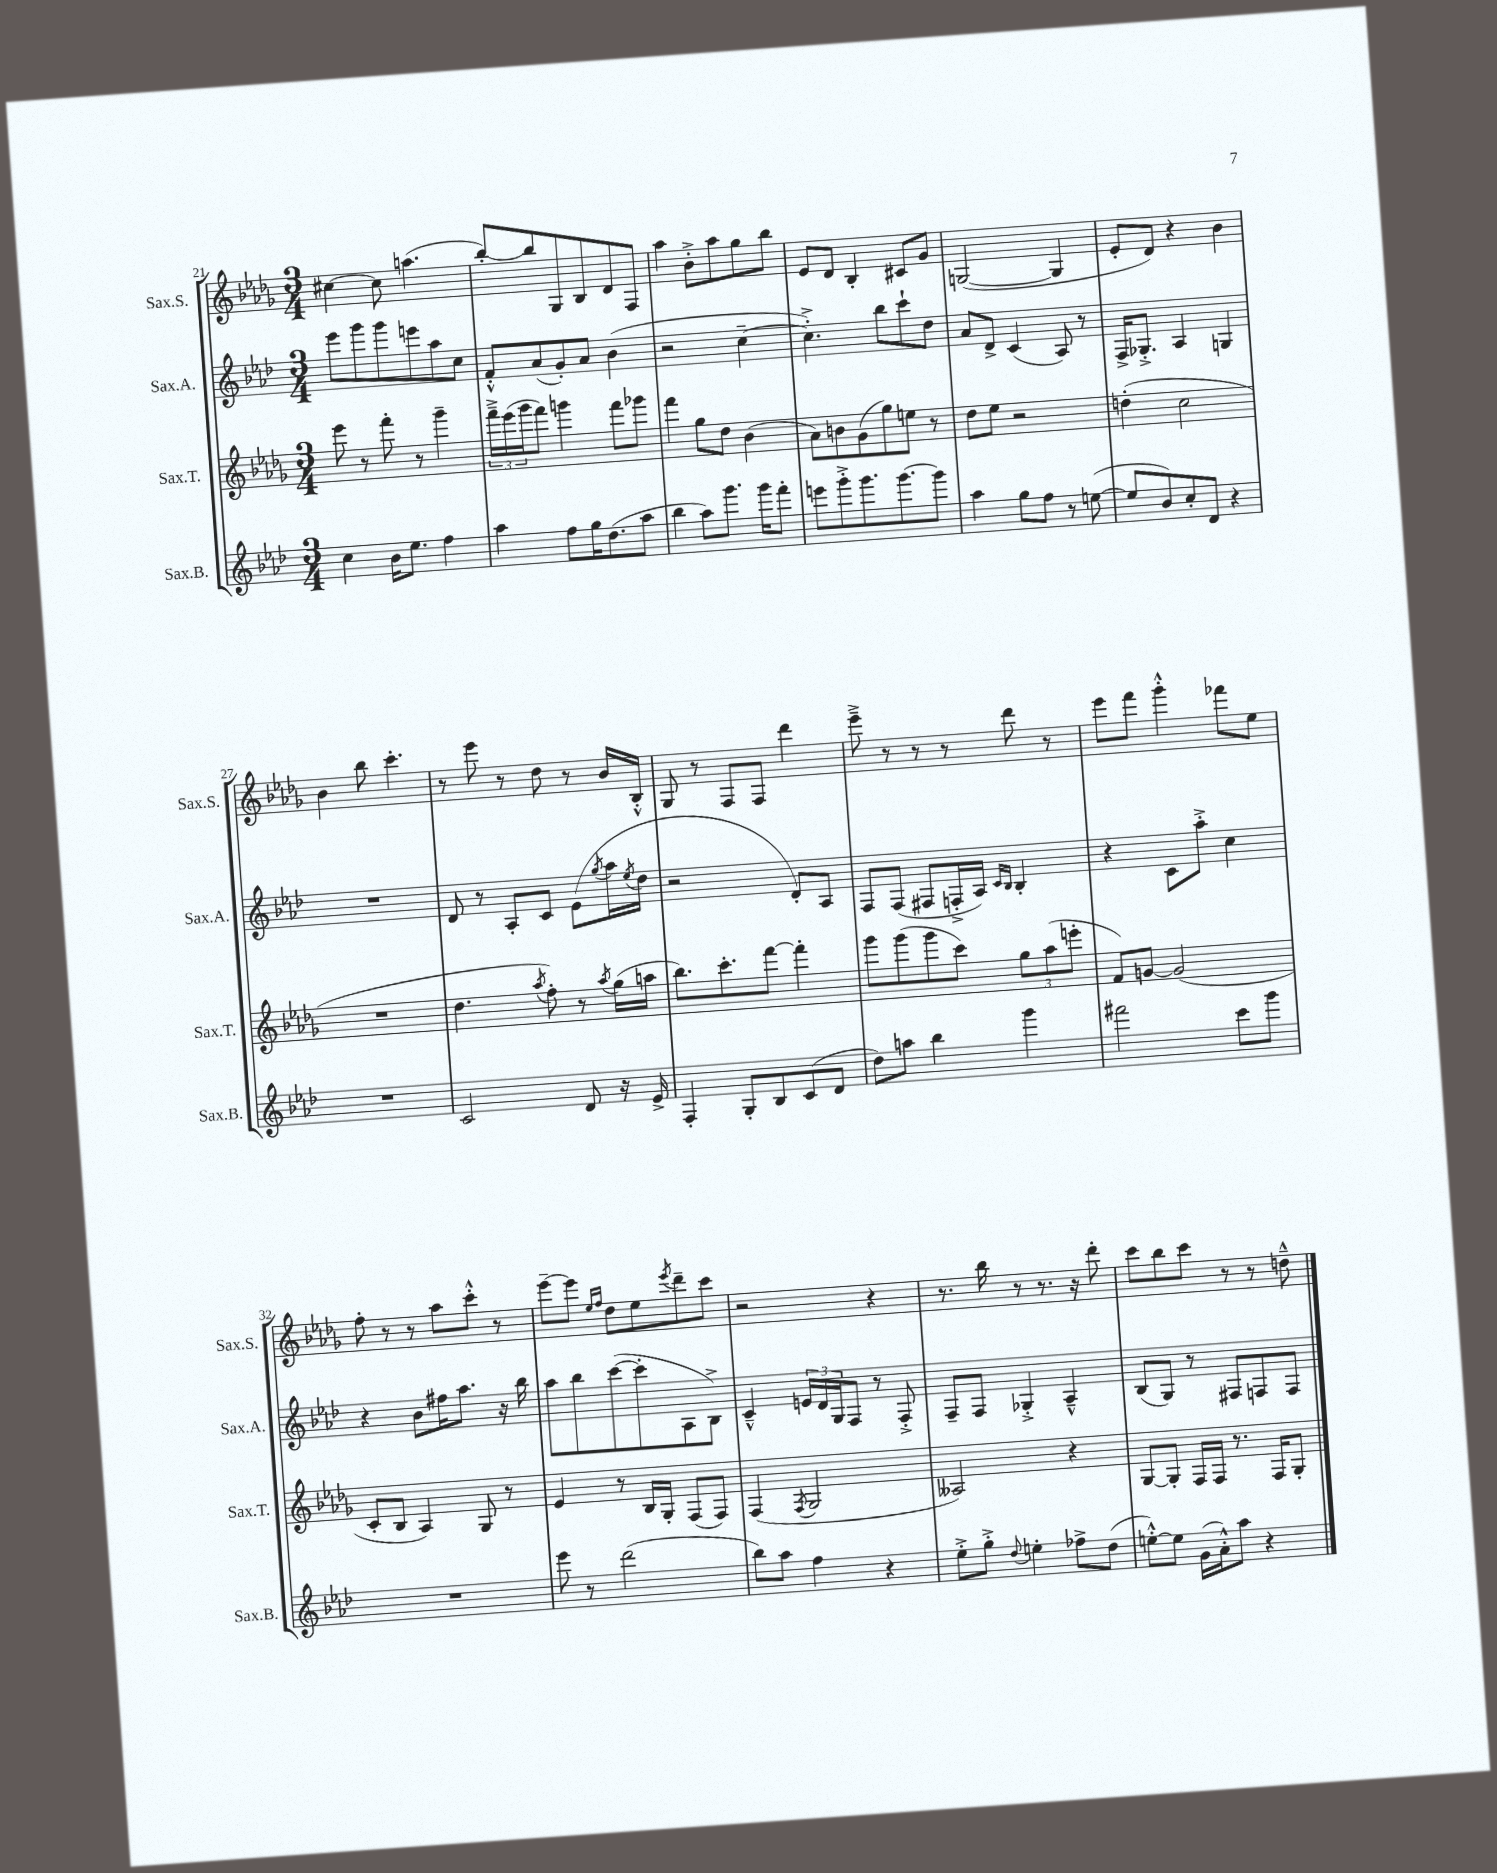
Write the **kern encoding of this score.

**kern	**kern	**kern	**kern
*part4	*part3	*part2	*part1
*staff4	*staff3	*staff2	*staff1
*I"Sax.B.	*I"Sax.T.	*I"Sax.A.	*I"Sax.S.
*I'Sax.B.	*I'Sax.T.	*I'Sax.A.	*I'Sax.S.
*clefG2	*clefG2	*clefG2	*clefG2
*k[b-e-a-d-]	*k[b-e-a-d-g-]	*k[b-e-a-d-]	*k[b-e-a-d-g-]
*M3/4	*M3/4	*M3/4	*M3/4
=21	=21	=21	=21
4cc\	8eee-\	8eee-\L	[4cc#X\
.	8r	8ggg\	.
16b-\KL	8fff'\	8ggg\	8cc#\]
8.ee-\J	.	.	.
.	8r	8eeen\	(4.aan\
4ff\	4ggg-~\	8aa-\	.
.	.	8cc\J	.
=22	=22	=22	=22
4aa-\	24fff~^\LL	8f'^^/L	[8bb-'/L)
.	(24eee-\	.	.
.	24ggg-\J	.	.
.	8fff\J)	(8a-/	8bb-/]
8ff\L	4gggn\	8g'/)	8G-/
16gg\K	.	8a-/J	8B-/
(8.dd-\	.	.	.
.	8fff\L	(4b-\	8d-/
8aa-\J	8ggg-X\J	.	8F/J
=23	=23	=23	=23
4bb-\	4fff\	2r	4aa-\
8aa-\L)	8gg-\L	.	8b-'^\L
8.ggg\J	8dd-\J	.	8aa-\
.	(4b-\	[4cc~\	8gg-\
16ggg\KL	.	.	.
8fff'\J	.	.	8bb-\J
=24	=24	=24	=24
8eeen\L	8a-\L)	4.cc'^\])	8e-/L
8ggg'^\	8bn\	.	8d-/J
8.ggg\	(8g-\	.	4B-'/
.	8gg-\)	8bb-\L	.
[8.ggg\	.	.	.
.	8een\J	8ccc`\	8c#X/L
8ggg\J]	8r	8dd-\J	8g-/J
=25	=25	=25	=25
4aa-\	8dd-\L	8a-/L	([2Gn/
.	8ee-\J	8d-^/J	.
8gg\L	2r	(4c/	.
8ff\J	.	.	.
8r	.	8A-/)	4G/]
([8een\	.	8r	.
=26	=26	=26	=26
8ee/L]	(4ddn'\	16F^/KL	8e-'/L
.	.	8.G-X'^/J	.
8b-/)	.	.	8d-/J)
8cc'/	2cc\	4A-/	4r
8d-/J	.	.	.
4r	.	4Gn/	4b-\
!!LO:LB:g=z
=27	=27	=27	=27
2.r	2.r	2.r	4b-\
.	.	.	8bb-\
.	.	.	4.ccc'\
=28	=28	=28	=28
2c/	4.dd-\	8d-/	8r
.	.	8r	8eee-\
.	.	8A-'/L	8r
.	8qaa-/	.	.
.	8ff'\)	8c/J	8dd-\
8d-/	8r	(8e-\L	8r
.	8qaa-/	8qgg/	.
16r	(16gg-\LL	16aa-\L	16b-/LL
.	.	8qee-/	.
16e-^/	16aan\JJ	16dd-\JJ	16B-'^^/JJ
=29	=29	=29	=29
4F'/	8.bb-\L)	2r	8G-/
.	.	.	8r
.	8.ccc'\	.	.
8G'/L	.	.	8F/L
8B-/	[8fff\J	.	8F/J
(8c/	4fff'\]	8d-'/L)	4ddd-\
8d-/J	.	8A-/J	.
=30	=30	=30	=30
8dd-\L)	8ggg-\L	8F/L	8eee-~^\
8aan\J	(8ggg-\	(8F/J	8r
4bb-\	8ggg-\	8F#X/L	8r
.	8ccc\J)	16Fn'^/L	8r
.	.	16A-/JJ)	.
.	.	16qqc/LL	.
.	.	16qqB-/JJ	.
4ggg\	12gg-\L	4B-'/	8ddd-\
.	(12aa-\	.	.
.	.	.	8r
.	12eeen'\J	.	.
=31	=31	=31	=31
2fff#X\	8f/L)	4r	8eee-\L
.	[8gn/J	.	8fff\J
.	(2g/]	8c\L	4ggg-'^^\
.	.	8aa-'^\J	.
8ccc\L	.	4cc\	8fff-X\L
8ggg\J	.	.	8ee-\J
!!LO:LB:g=z
=32	=32	=32	=32
2.r	8c'/L	4r	8ff'\
.	8B-/J	.	8r
.	4A-/)	8b-\L	8r
.	.	16ff#X\K	8aa-\L
.	.	8.aa-\J	.
.	8G-/	.	8ccc'^^\J
.	8r	16r	8r
.	.	16bb-\	.
=33	=33	=33	=33
8eee-\	4e-/	8aa-\L	[8eee-~\L
8r	.	8bb-\	8eee-\J]
.	.	.	16qqee-/LL
.	.	.	16qqff/JJ
(2ddd-\	8r	([8ccc\	8dd-\L
.	16B-/LL	8ccc'\]	8ee-\
.	16G-'/JJ	.	.
.	.	.	8qeee-/
.	(8F/L	8A-\	8ddd-~\
.	8F/J)	8B-^\J)	8ccc\J
=34	=34	=34	=34
8bb-\L)	(4F/	4c~^^/	2r
8aa-\J	.	.	.
.	8qF/	.	.
4ff\	2G-/	24en/LL	.
.	.	24d-/	.
.	.	24G/J	.
.	.	8F/J	.
4r	.	8r	4r
.	.	8F'^/	.
=35	=35	=35	=35
8ee-'^\L	2A--X/)	8F~/L	8.r
8gg'^\J	.	8F/J	.
.	.	.	16bb-\
8qqdd-/	.	.	.
4een'\	.	4G-X'^/	8r
.	.	.	8.r
8ff-X^\L	4r	4A-~^^/	.
.	.	.	16r
(8dd-\J	.	.	8ddd-'\
=36	=36	=36	=36
[8een'^^\L)	[8G-/L	(8B-/L	8ccc\L
8ee\J]	8G-'/J]	8G/J)	8bb-\
(16g\LL	16F/LL	8r	8ccc\J
16a-'^^\J)	16F/JJ	.	.
8aa-\J	8.r	8F#X/L	8r
4r	.	8Fn/	8r
.	16F/KL	.	.
.	8G-'/J	8F/J	8ddn~^^\
==	==	==	==
*-	*-	*-	*-
